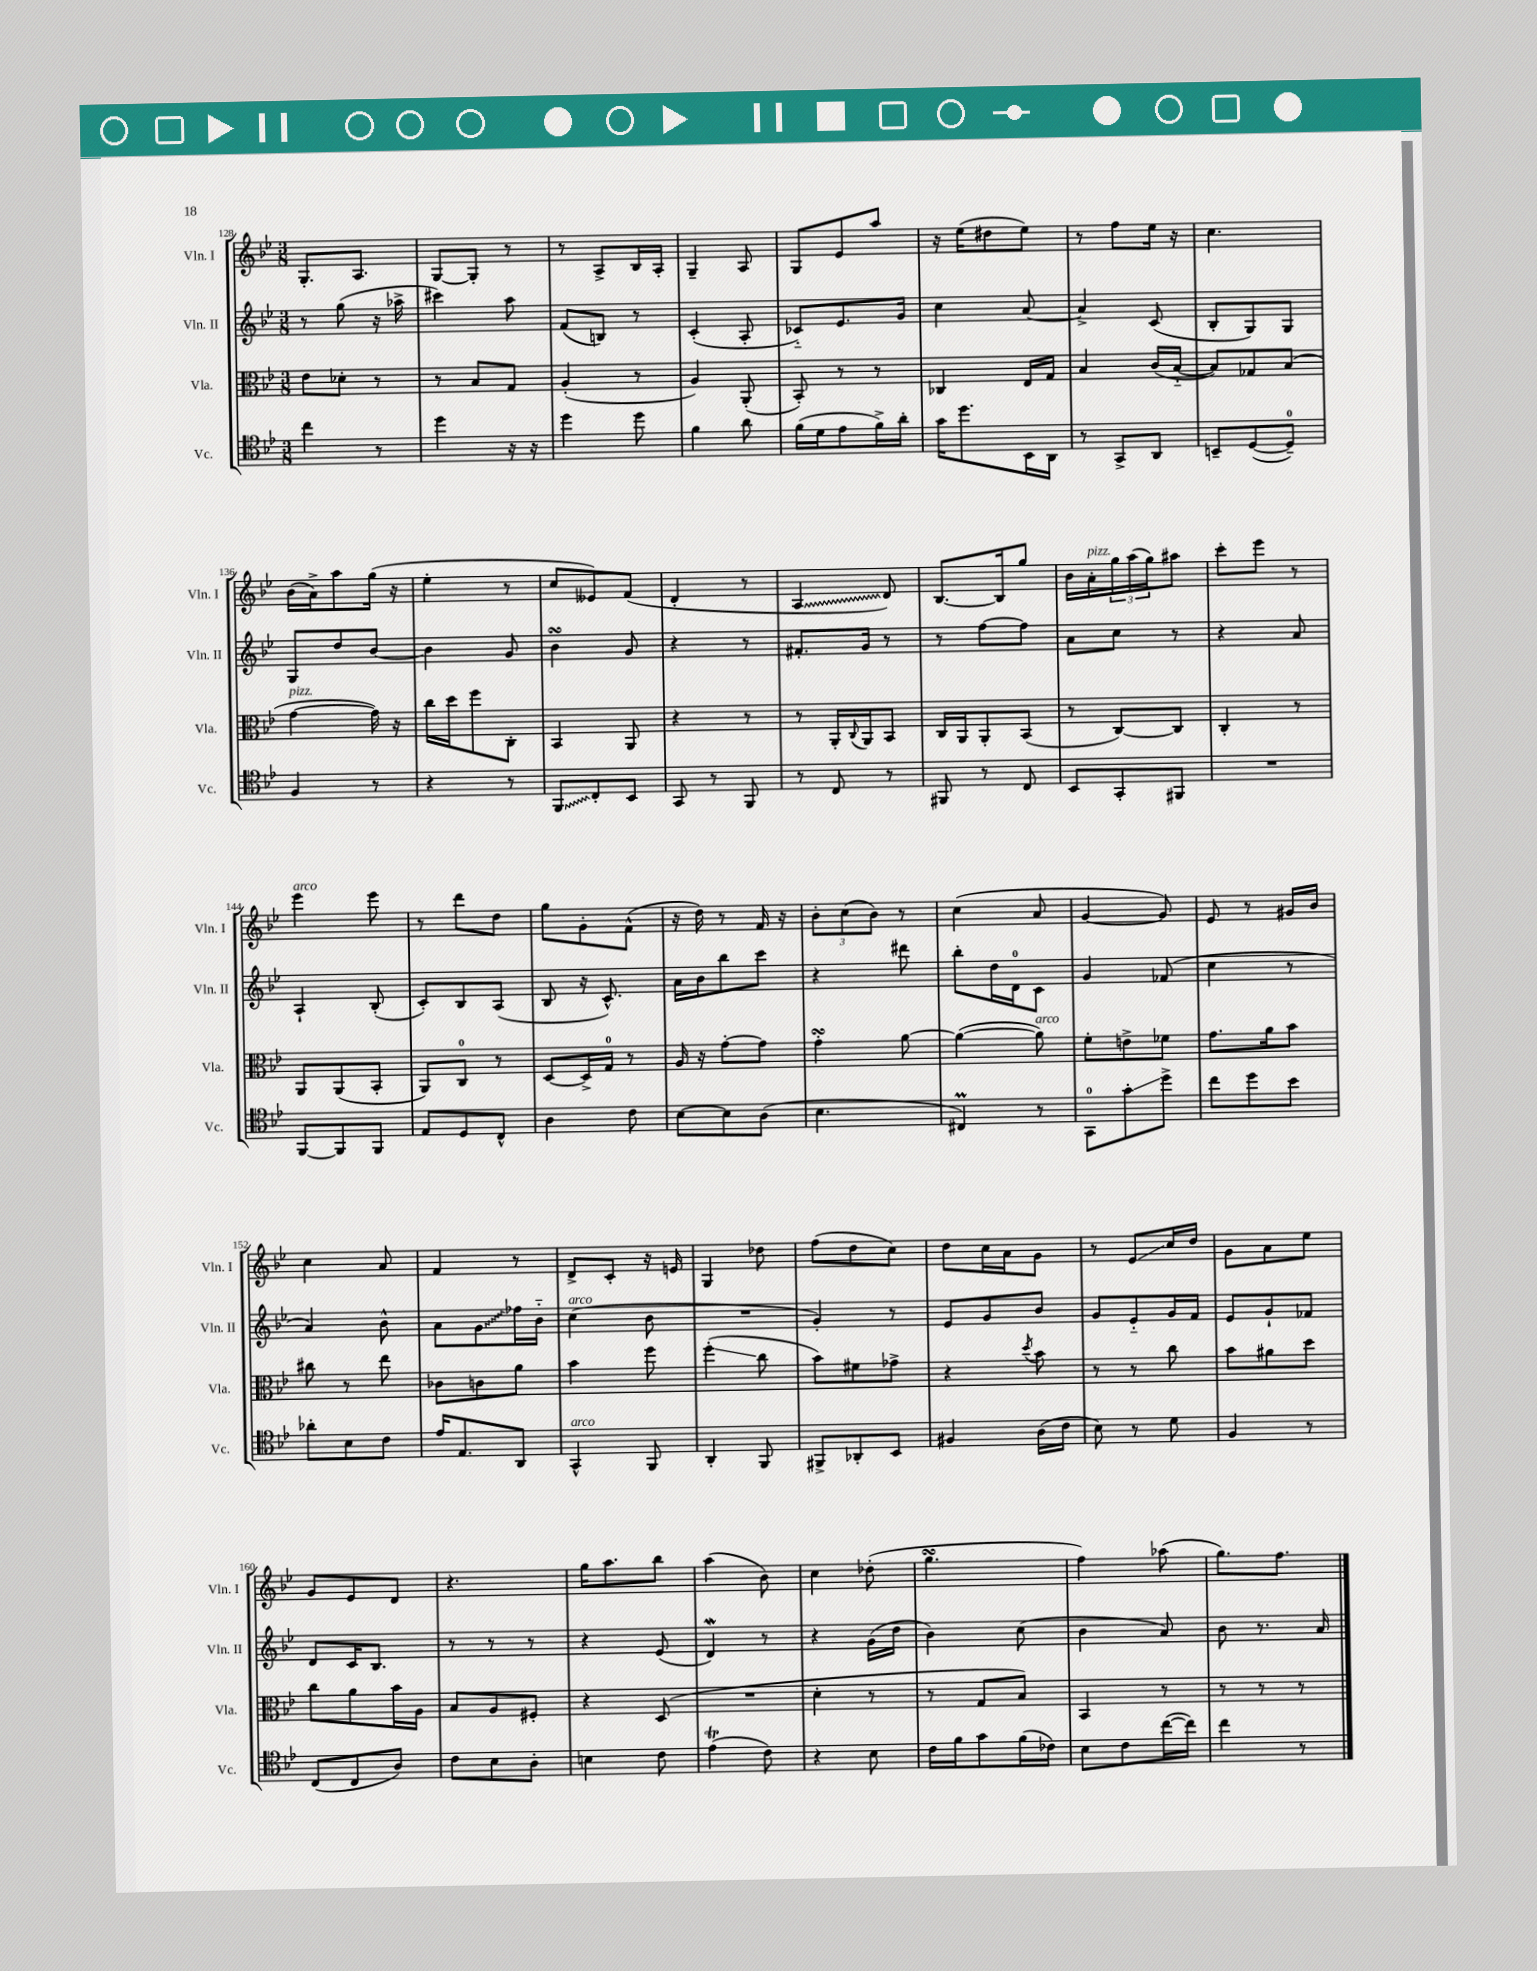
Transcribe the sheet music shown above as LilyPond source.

<<
\new StaffGroup <<
\new Staff = "s0" \with { instrumentName = "Vln. I" shortInstrumentName = "Vln. I" } {
    \clef treble \key bes \major \numericTimeSignature \time 3/8
    g8.-. a8. |
    g8~ g8-. r8 |
    r8 a8-> bes16 a16-. |
    g4-- a8 |
    g8 ees'8 a''8 |
    r16 ees''16( dis''8 ees''8) |
    r8 f''8 ees''16 r16 |
    c''4. |
    bes'16( a'16->) a''8 g''16( r16 |
    ees''4-. r8 |
    c''8 eeses'8) f'8( |
    d'4-. r8 |
    \once \override Glissando.style = #'zigzag a4\glissando d'8) |
    bes8.~ bes16 g''8 |
    bes'16 a'16-.^\markup { \italic "pizz." } \tuplet 3/2 { g''16 a''16( g''16) } ais''8 |
    c'''8-. ees'''8 r8 |
    ees'''4^\markup { \italic "arco" } ees'''8 |
    r8 d'''8 d''8 |
    g''8 g'8-. f'8-^( |
    r16 d''16) r8 f'16 r16 |
    \tuplet 3/2 { bes'8-. c''8( bes'8) } r8 |
    c''4( a'8 |
    g'4~ g'8) |
    ees'8 r8 gis'16 bes'16 |
    c''4 a'8 |
    f'4 r8 |
    d'8-> c'8-. r16 e'16 |
    g4 des''8 |
    f''8( d''8 c''8) |
    d''8 c''16 a'16 g'8 |
    r8 ees'8\glissando c''16 d''16 |
    g'8 a'8 ees''8 |
    g'8 ees'8 d'8 |
    r4. |
    g''16 a''8. bes''8 |
    a''4( bes'8) |
    c''4 des''8-.( |
    g''4.\turn |
    f''4) aes''8( |
    g''8.) f''8. \bar "|." |
}
\new Staff = "s1" \with { instrumentName = "Vln. II" shortInstrumentName = "Vln. II" } {
    \clef treble \key bes \major \numericTimeSignature \time 3/8
    r8 g''8( r16 aes''16-> |
    cis'''4) a''8 |
    f'8( b8) r8 |
    c'4-.( a8-. |
    ces'8-_) ees'8. g'16 |
    c''4 a'8~ |
    a'4-> c'8( |
    bes8-. g8) g8 |
    g8 d''8 bes'8~ |
    bes'4 g'8 |
    bes'4\turn g'8 |
    r4 r8 |
    fis'8.-. g'16 r8 |
    r8 f''8~ f''8 |
    a'8 c''8 r8 |
    r4 a'8 |
    a4-! bes8-.( |
    c'8-.) bes8 a8( |
    bes8 r16 c'8.-^) |
    a'16 bes'16 bes''8 c'''8 |
    r4 dis'''8 |
    bes''8-. d''16 d'16-0 c'8 |
    g'4 fes'8( |
    c''4 r8 |
    a'4) bes'8-^ |
    a'8 \once \override Glissando.style = #'zigzag g'8\glissando fes''16 bes'16-_ |
    c''4^\markup { \italic "arco" }( bes'8 |
    R4. |
    g'4-.) r8 |
    ees'8 g'8 bes'8 |
    g'8 ees'8-_ g'16 f'16 |
    ees'8 g'8-! fes'8 |
    d'8 c'16 bes8. |
    r8 r8 r8 |
    r4 ees'8( |
    d'4\mordent) r8 |
    r4 g'16( d''16 |
    bes'4) c''8( |
    bes'4 a'8) |
    bes'8 r8. a'16 \bar "|." |
}
\new Staff = "s2" \with { instrumentName = "Vla." shortInstrumentName = "Vla." } {
    \clef alto \key bes \major \numericTimeSignature \time 3/8
    ees'8 des'8-. r8 |
    r8 bes8 g8 |
    a4-.( r8 |
    a4) a,8-.( |
    bes,8-.) r8 r8 |
    ces4 ees16 g16 |
    bes4 c'16( bes16~-_ |
    bes8) ges8 bes8( |
    g'4~^\markup { \italic "pizz." } g'16) r16 |
    c''16 d''16 f''8 c8-. |
    bes,4 a,8 |
    r4 r8 |
    r8 a,16-. \appoggiatura { c8 } a,16 bes,8 |
    c16 a,16 a,8-. bes,8( |
    r8 c8~) c8 |
    c4-. r8 |
    a,8 a,8( bes,8-. |
    a,8) c8-0 r8 |
    d8~ d16-> g16-0 r8 |
    a16 r16 g'8~-. g'8 |
    g'4-.\turn a'8~ |
    a'4~( a'8^\markup { \italic "arco" }) |
    f'8-. e'8-> fes'8 |
    g'8. a'16 bes'8 |
    cis''8 r8 ees''8 |
    ces'8 c'8 a'8 |
    bes'4 f''8 |
    f''4-.\glissando( c''8 |
    bes'8) fis'8 ges'8-> |
    r4 \acciaccatura { d''8 } bes'8 |
    r8 r8 c''8 |
    bes'8 ais'8 d''8 |
    c''8 a'8 bes'16 a16 |
    bes8 a8 fis8-. |
    r4 d8( |
    R4. |
    d'4-. r8 |
    r8 g8 bes8) |
    bes,4 r8 |
    r8 r8 r8 \bar "|." |
}
\new Staff = "s3" \with { instrumentName = "Vc." shortInstrumentName = "Vc." } {
    \clef tenor \key bes \major \numericTimeSignature \time 3/8
    c''4 r8 |
    d''4 r16 r16 |
    d''4 d''8 |
    f'4 a'8 |
    f'16( d'16 ees'8 f'16->) a'16-. |
    g'16 d''8. bes,16 a,16 |
    r8 g,8-> a,8 |
    b,8-- d8~( d8-0--) |
    f4 r8 |
    r4 r8 |
    \once \override Glissando.style = #'zigzag f,8\glissando c8-. bes,8 |
    g,8 r8 f,8 |
    r8 c8 r8 |
    fis,8 r8 c8 |
    bes,8 g,8-. fis,8 |
    R4. |
    f,8~ f,8 f,8 |
    ees8 d8 c8-^ |
    a4 c'8 |
    bes8~ bes8 a8( |
    bes4. |
    cis4\prall) r8 |
    g,8-0 g'8-.\glissando d''8-> |
    c''8 d''8 bes'8 |
    aes'8-. bes8 c'8 |
    ees'16 ees8. a,8 |
    g,4-^^\markup { \italic "arco" } f,8 |
    a,4-. f,8 |
    fis,8-> aes,8-. bes,8 |
    fis4 a16( c'16 |
    bes8) r8 d'8 |
    f4 r8 |
    c8( c8 a8) |
    c'8 bes8 a8-. |
    b4 c'8 |
    ees'4\trill( c'8) |
    r4 bes8 |
    c'16 f'16 g'8 f'16( ces'16) |
    bes8 c'8 c''16~( c''16) |
    c''4 r8 \bar "|." |
}
>>
>>
\layout { \context { \Score currentBarNumber = #128 } }
